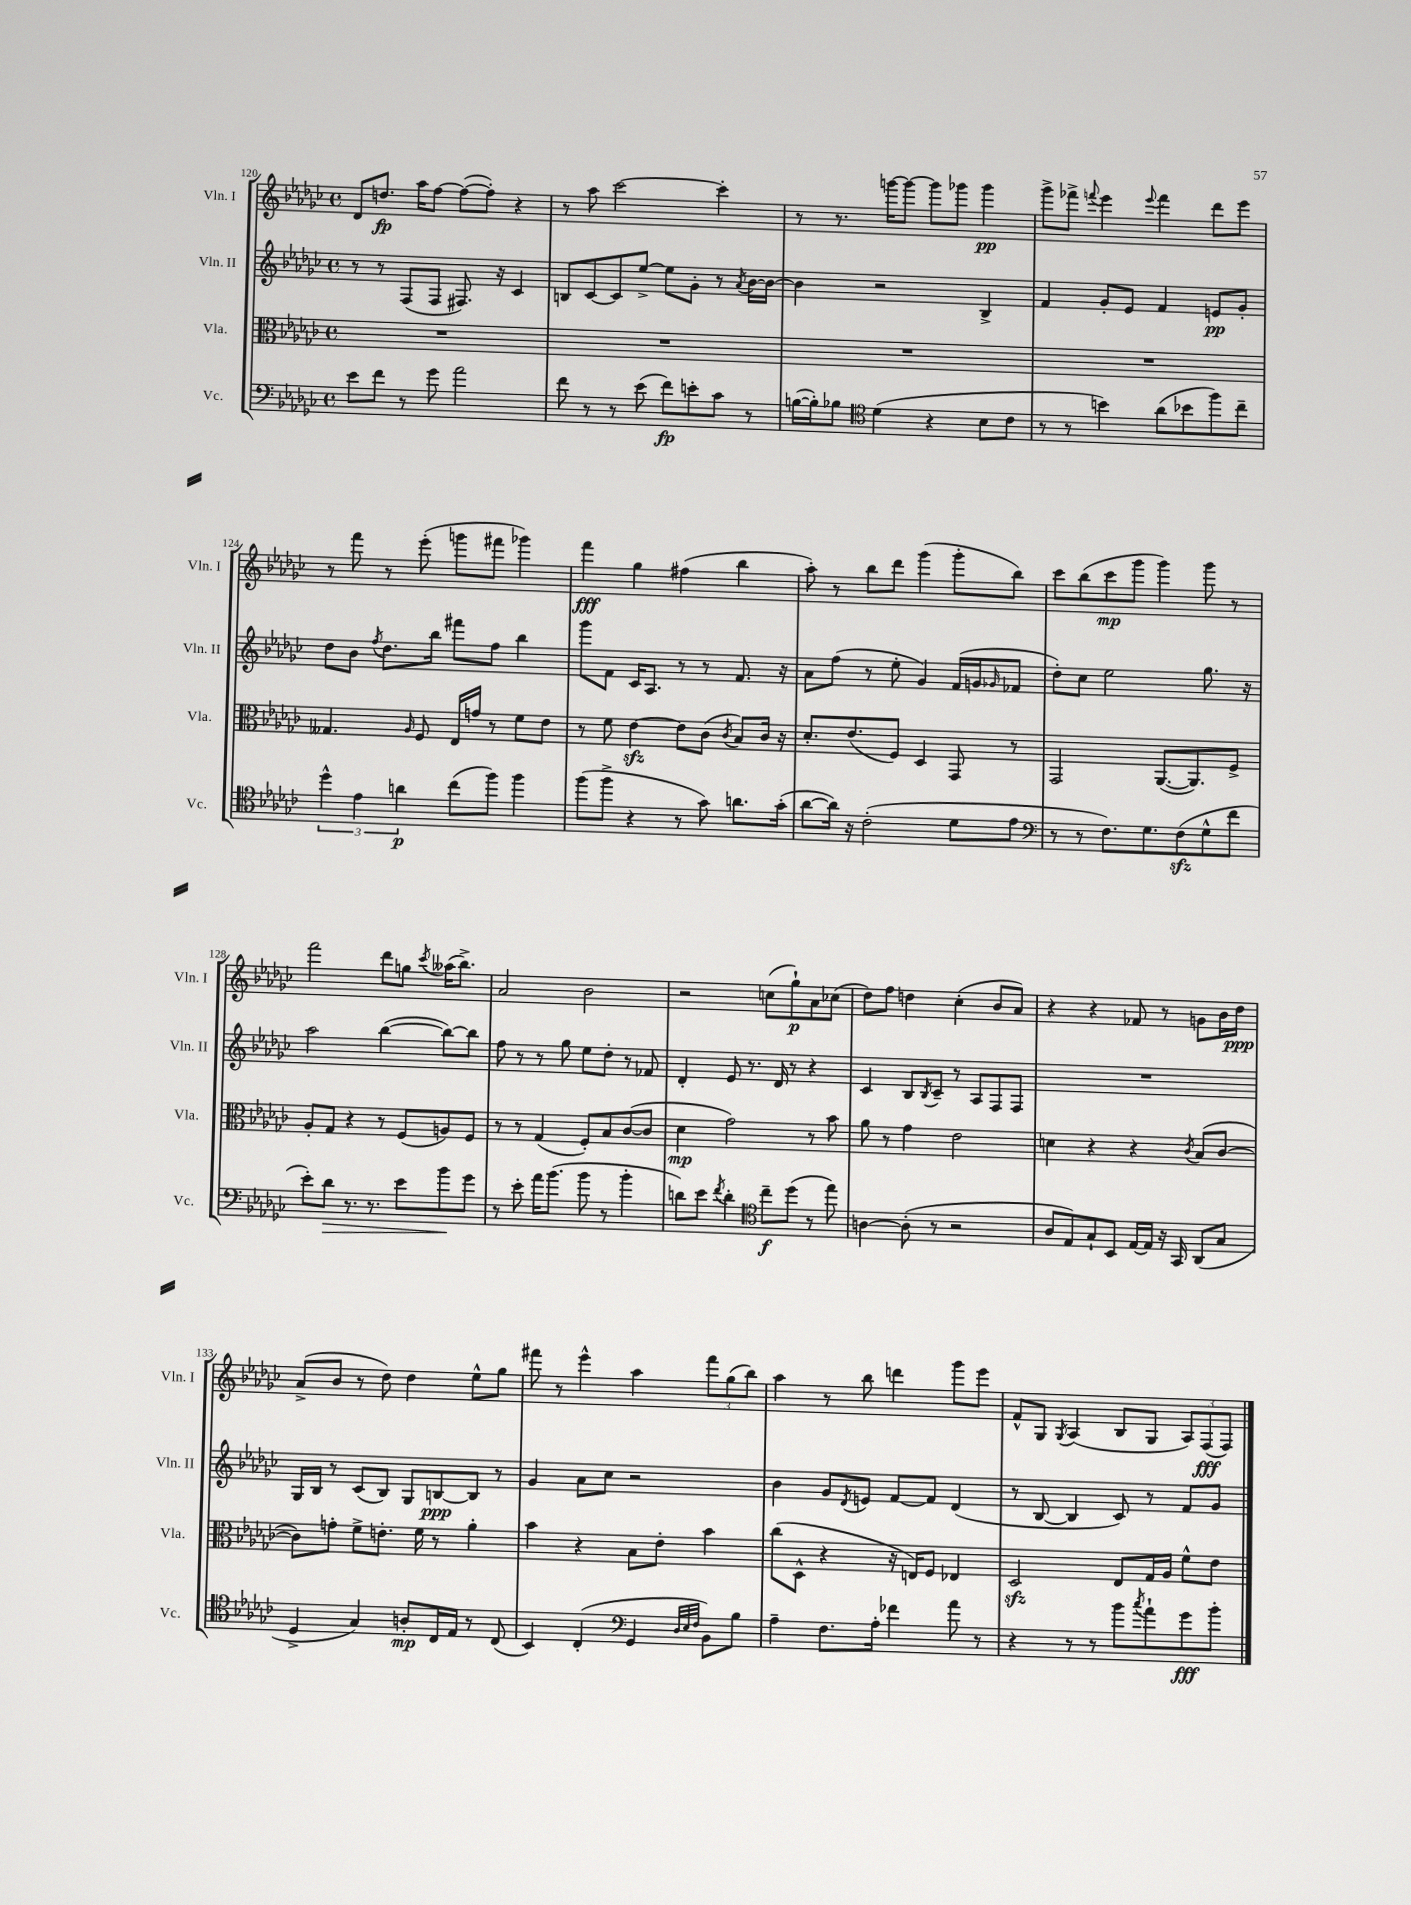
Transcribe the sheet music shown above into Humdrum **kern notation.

**kern	**kern	**kern	**kern
*staff4	*staff3	*staff2	*staff1
*clefF4	*clefC3	*clefG2	*clefG2
*k[b-e-a-d-g-c-]	*k[b-e-a-d-g-c-]	*k[b-e-a-d-g-c-]	*k[b-e-a-d-g-c-]
*M4/4	*M4/4	*M4/4	*M4/4
*met(c)	*met(c)	*met(c)	*met(c)
8e-	1r	8r	8d-
8f	.	8r	8.dd
8r	.	(8F	.
.	.	.	16aa-
8g-	.	8F	[8ff
2a-	.	8.F#)	(8ff_
.	.	.	8ff'])
.	.	16r	.
.	.	4c-	4r
=	=	=	=
8f	1r	8B	8r
8r	.	[8c-	8aa-
8r	.	8c-]	[2ccc-
(8e-	.	[8ee-^	.
8f)	.	8ee-]	.
8e'	.	8g-'	.
8c-	.	8r	4ccc-']
.	.	8qa-	.
8r	.	[16b-	.
.	.	16b-_	.
=	=	=	=
([16B	1r	4b-]	8r
16B'])	.	.	.
8B-	.	.	8.r
*clefC4	*	*	*
(4d-	.	2r	.
.	.	.	[16ggg
.	.	.	8ggg_
4r	.	.	8ggg]
.	.	.	8ggg-
8B-	.	4B-^	4ggg-
8c-	.	.	.
=	=	=	=
8r	1r	4f	8ggg-^
8r	.	.	8fff-^
.	.	.	8qqfff
4b)	.	8g-'	4eee-
.	.	8e-	.
.	.	.	8qqeee-
(8a-	.	4f	4fff
8b-	.	.	.
8ff)	.	8e	8ddd-
8cc-~	.	8g-'	8eee-
=	=	=	=
6dd-^^	4.G--	8dd-	8r
.	.	8b-	8fff
6e-	.	.	.
.	.	8qff	.
.	.	8.dd-	8r
6a	.	.	.
.	16qqA-	.	.
.	8F	.	(8eee-'
.	.	16bb-	.
(8cc-	16E-	8fff#	8ggg
.	16g	.	.
8ff)	8r	8ff	8fff#
4ff	8f	4bb-	4ggg-)
.	8e-	.	.
=	=	=	=
(8ff	8r	8ggg-	4fff
8ff^	8f	8f	.
4r	[4e-	16c-	4gg-
.	.	8.A-	.
8r	8e-]	8r	(4ff#
8g-)	(8c-	8r	.
.	8qc-	.	.
8.a	8B-)	8.f	4bb-
.	16c-	.	.
(16g-'	16r	16r	.
=	=	=	=
[8a-	8.d-'	8a-	8aa-')
16a-])	.	(8ff	8r
16r	(8.e-	.	.
(2c-'	.	8r	8bb-
.	8F)	8ee-'	8ddd-
.	4D-	4g-)	(4ggg-
8d-	8GG-	(16f	8ggg-'
.	.	16g	.
.	.	16qqg-	.
8e-	8r	8f-	8bb-)
=	=	=	=
*clefF4	*	*	*
8r	2GG-	8dd-')	8ccc-
8r	.	8cc-	(8bb-
8.F)	.	2ee-	8ccc-
.	.	.	8ggg-
8.G-	.	.	.
.	([8.AA-	.	4ggg-)
(8F	.	.	.
.	8.AA-])	.	.
8G-^^	.	8.gg-	8ggg-
8f	8F^	.	8r
.	.	16r	.
=	=	=	=
8e-')	8A-'	2aa-	2fff
8d-	8G-	.	.
8.r	4r	.	.
8.r	.	.	.
.	8r	([4bb-	8ddd-
8e-	(8F	.	8gg
.	.	.	8qccc-
8b-	8A)	8bb-_)	(16aa--
.	.	.	8.bb-^)
8g-	8F	8bb-]	.
=	=	=	=
8r	8r	8ff	2a-
8e-'	8r	8r	.
16a-	(4G-	8r	.
(8.b-	.	.	.
.	.	8gg-	.
8b-	8F')	8ee-	2b-
8r	8B-	8dd-'	.
4b-'	([8c-	8r	.
.	8c-]	8f-	.
=	=	=	=
8d)	4d-	4d-'	2r
8e-	.	.	.
8qf	.	.	.
4d'	2g-)	8e-	.
.	.	8.r	.
*clefC4	*	*	*
8cc-~	.	.	(8cc
.	.	16d-	.
(8dd-	.	8r	8gg-`)
8r	8r	4r	8a-
8ee-)	8b-	.	(8cc-
=	=	=	=
[4A	8a-	4c-	8dd-)
.	8r	.	8ff
(8A']	4g-	8B-	4dd
.	.	8qB-	.
8r	.	8c-~	.
2r	2e-	8r	(4cc-'
.	.	8A-	.
.	.	8F	8b-
.	.	8F	8a-)
=	=	=	=
8A-	4d	1r	4r
8E-)	.	.	.
8G-`	4r	.	4r
8BB-	.	.	.
[16E-	4r	.	8f-
16E-]	.	.	.
16r	.	.	8r
16GG-	.	.	.
.	8qc-	.	.
(8AA-	(8B-	.	8g
8G-	[8c-	.	16b-
.	.	.	16dd-
=	=	=	=
4D-^	8c-])	16G-	(8a-^
.	.	16B-	.
.	8g'	8r	8b-
4G-)	8f^	(8c-	8r
.	8.e'	8B-)	8dd-)
8A'	.	8G-	4dd-
.	16f	.	.
16C-	8r	[8B	.
16E-	.	.	.
8r	4a-'	8B]	8ee-^^
(8C-	.	8r	8gg-
=	=	=	=
4BB-)	4b-	4g-	8fff#
.	.	.	8r
(4C-'	4r	8a-	4eee-^^
.	.	8cc-	.
*clefF4	*	*	*
4GG-	8B-	2r	4aa-
.	8e-'	.	.
32qqD-	.	.	.
32qqE-	.	.	.
32qqF	.	.	.
8BB-)	4b-	.	12fff#
.	.	.	(12gg-
8B-	.	.	.
.	.	.	12bb-)
=	=	=	=
4A-~	(8cc-	4b-	4aa-
.	8D-^^	.	.
8.F	4r	8g-	8r
.	.	8qd-	.
.	.	8e	8bb-
16A-'	.	.	.
4f-	16r	[8f	4ddd
.	16E)	.	.
.	8F	8f]	.
8a-	4E-	(4d-	8ggg-
8r	.	.	8eee-
=	=	=	=
4r	2D-	8r	8f^^
.	.	[8B-	8G-
.	.	.	8qG-
8r	.	4B-]	(4A-
8r	.	.	.
8b-	8E-	8c-)	8B-
8qcc-	.	.	.
8a-`	16G-	8r	8G-
.	16A-	.	.
8g-	8f^^	8f	12A-)
.	.	.	(12F
8b-'	8e-	8g-	.
.	.	.	12F)
==	==	==	==
*-	*-	*-	*-
